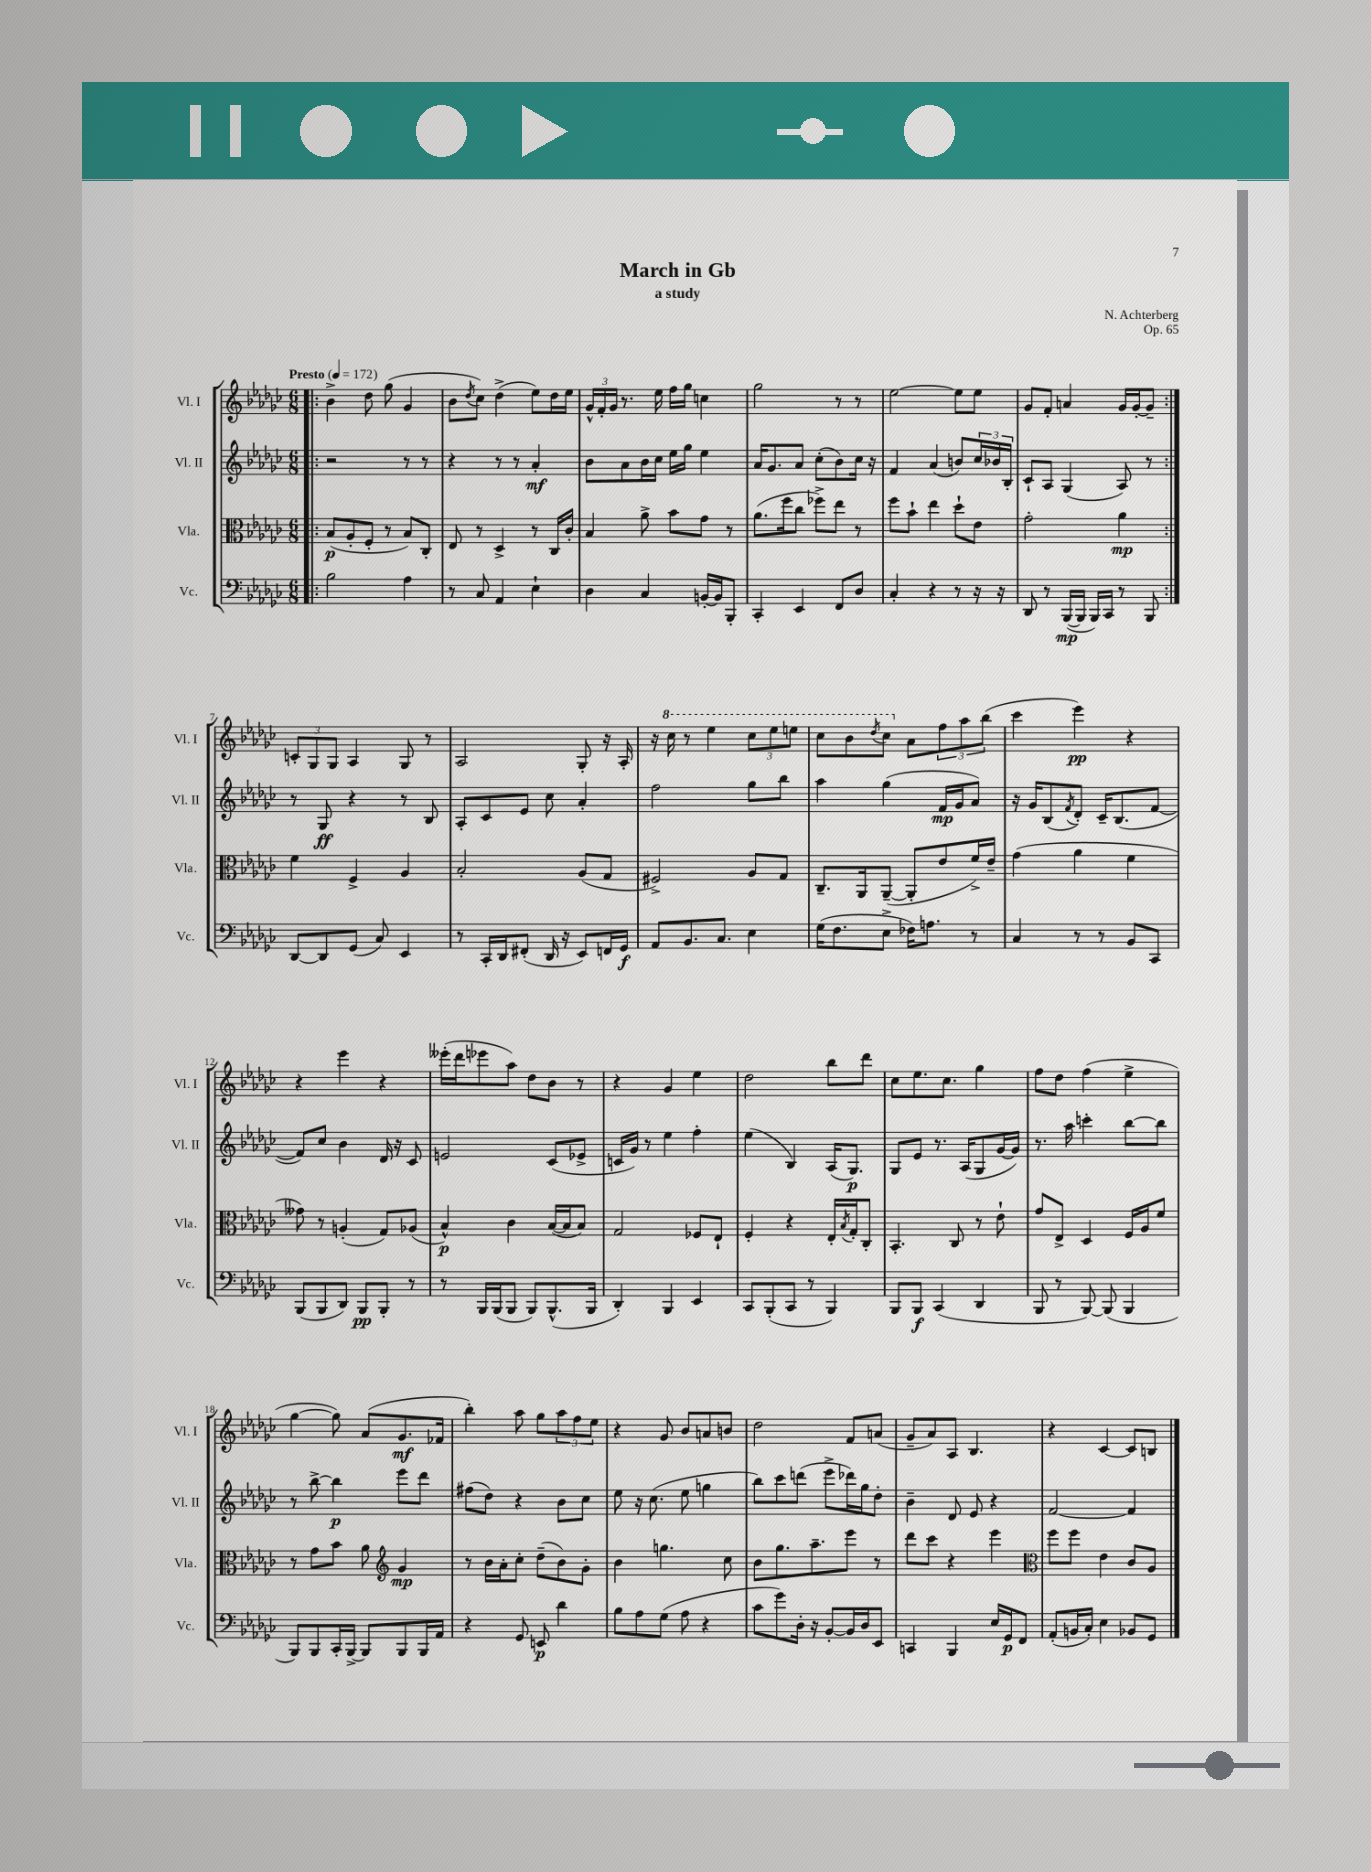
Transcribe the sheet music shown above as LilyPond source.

\header { title = "March in Gb" composer = "N. Achterberg" subtitle = "a study" opus = "Op. 65" }
<<
\new StaffGroup <<
\new Staff = "s0" \with { instrumentName = "Vl. I" shortInstrumentName = "Vl. I" } {
    \clef treble \key ges \major \numericTimeSignature \time 6/8 \tempo "Presto" 4 = 172
    \repeat volta 2 { \bar ".|:" bes'4-> des''8 ges''8( ges'4 |
    bes'8 \acciaccatura { des''8 } ces''8) des''4->( ees''8) des''16 ees''16 |
    \tuplet 3/2 { ges'16-^ f'16-. ges'16 } r8. ees''16 f''16 ges''16 c''4 |
    ges''2 r8 r8 |
    ees''2~ ees''8 ees''8 |
    ges'8 f'8-. a'4 ges'16 ges'16~-. ges'8-- | }
    \tuplet 3/2 { c'8-. ges8 ges8 } aes4 ges8 r8 |
    aes2 ges8-. r16 aes16-. |
    r16 \ottava #1 ces'''16 r8 ees'''4 \tuplet 3/2 { ces'''8 ees'''8 e'''8 } |
    ces'''8 bes''8 \acciaccatura { des'''8 } ces'''8 \ottava #0 aes'8 \tuplet 3/2 { f''8 aes''8 bes''8( } |
    ces'''4 ees'''4\pp) r4 |
    r4 ees'''4 r4 |
    eeses'''16-.( des'''16 ees'''8 aes''8) des''8 bes'8 r8 |
    r4 ges'4 ees''4 |
    des''2 bes''8 des'''8 |
    ces''8 ees''8. ces''8. ges''4 |
    f''8 des''8 f''4( ees''4-> |
    ges''4~ ges''8) aes'8( ges'8.\mf fes'16 |
    bes''4-.) aes''8 ges''8 \tuplet 3/2 { aes''8 f''8 ees''8 } |
    r4 ges'8 bes'8 a'8 b'8 |
    des''2 f'8 a'8( |
    ges'8-- aes'8) aes8 bes4. |
    r4 ces'4~ ces'8 b8 \bar "|." |
}
\new Staff = "s1" \with { instrumentName = "Vl. II" shortInstrumentName = "Vl. II" } {
    \clef treble \key ges \major \numericTimeSignature \time 6/8
    \repeat volta 2 { \bar ".|:" r2 r8 r8 |
    r4 r8 r8 aes'4-.\mf |
    bes'8 aes'8 bes'16 ces''16 ees''16 ges''16 ees''4 |
    aes'16 ges'8. aes'8 ces''8-.( bes'8) ces''16 r16 |
    f'4 aes'4( b'8) \tuplet 3/2 { ces''16 bes'16 bes16-. } |
    ces'8-! aes8 ges4( aes8) r8 | }
    r8 ges8\ff r4 r8 bes8 |
    aes8-. ces'8 ees'8 ces''8 aes'4-. |
    f''2 ges''8 bes''8 |
    aes''4 ges''4( f'16\mp ges'16 aes'8) |
    r16 ges'16 bes8( \acciaccatura { f'8 } des'8-.) ces'16-- bes8.( f'8~ |
    f'8) ces''8 bes'4 des'16 r16 ces'8 |
    e'2 ces'8( ees'8-> |
    c'16 ges'16) r8 ees''4 f''4-. |
    ees''4( bes4) aes16( ges8.\p) |
    ges8 ees'8 r8. aes16( ges8 ges'16~ ges'16) |
    r8. aes''16 c'''4-. bes''8~ bes''8 |
    r8 bes''8~-> bes''4\p ees'''8 des'''8 |
    fis''8( des''8) r4 bes'8 ces''8 |
    ees''8 r16 ces''8.( ees''8 g''4 |
    bes''8) ces'''8 d'''8( ees'''8-> des'''16) ges''16 des''8-. |
    bes'4-- des'8 ees'8 r4 |
    f'2~ f'4 \bar "|." |
}
\new Staff = "s2" \with { instrumentName = "Vla." shortInstrumentName = "Vla." } {
    \clef alto \key ges \major \numericTimeSignature \time 6/8
    \repeat volta 2 { \bar ".|:" bes8\p( aes8-. f8-. r8 bes8) ces8-. |
    ees8 r8 des4-> r8 ces16 ces'16-. |
    bes4 aes'8-> bes'8 ges'8 r8 |
    aes'8.( f''16 ces''8 fes''8->) ees''8 r8 |
    f''8 bes'8-! ees''4 des''8-! ees'8 |
    ges'2-. aes'4\mp | }
    f'4 f4-> aes4 |
    bes2-. aes8( ges8 |
    fis2->) aes8 ges8 |
    ces8.-- aes,16 aes,8~--( aes,8-. ees'8 f'16->) ees'16-- |
    ges'4( aes'4 f'4 |
    geses'8) r8 a4-.( ges8) aes8( |
    bes4-^\p) ces'4 bes16~( bes16 bes8) |
    ges2 fes8 ees8-! |
    f4-. r4 ees16-. \acciaccatura { bes8 } ges16-. ces8-. |
    bes,4.-. ces8 r8 ees'8-! |
    ges'8 ees8-> des4 f16 aes16 f'8 |
    r8 ges'8 bes'8 aes'8 \clef treble ges'4\mp |
    r8 bes'16 aes'16-. ces''8-. des''8--( bes'8) ges'8-. |
    bes'4 g''4. ces''8 |
    bes'8 ges''8. aes''8.-- ees'''8 r8 |
    des'''8 ces'''8 r4 ees'''4 |
    \clef alto f''8 f''8 ees'4 ces'8 aes8 \bar "|." |
}
\new Staff = "s3" \with { instrumentName = "Vc." shortInstrumentName = "Vc." } {
    \clef bass \key ges \major \numericTimeSignature \time 6/8
    \repeat volta 2 { \bar ".|:" bes2 aes4 |
    r8 ces8 aes,4 ees4-! |
    des4 ces4 b,16~-. b,16 bes,,8-. |
    ces,4-. ees,4 f,8 des8 |
    ces4-. r4 r8 r16 r16 |
    des,8 r8 bes,,16~\mp( bes,,16 bes,,16) ces,16 r8 bes,,8 | }
    des,8~ des,8 ges,8( ces8) ees,4 |
    r8 ces,16-. des,16 fis,8-.( des,16 r16 ees,8) f,16 ges,16\f |
    aes,8 bes,8. ces8. ees4 |
    ges16( f8. ees8-> fes16) a8. r8 |
    ces4 r8 r8 bes,8 ces,8 |
    bes,,8( bes,,8 des,8) bes,,8\pp bes,,8-. r8 |
    r8 bes,,16 bes,,16( bes,,8 bes,,8) bes,,8.-^( bes,,16 |
    des,4-.) bes,,4 ees,4 |
    ces,8 bes,,8-.( ces,8 r8 bes,,4) |
    bes,,8 bes,,8\f ces,4( des,4 |
    bes,,8 r8 bes,,8~) bes,,8( bes,,4 |
    bes,,8) bes,,8 ces,16-. bes,,16~-> bes,,8 bes,,8 bes,,16 aes,16 |
    r4 ges,8 e,8\p des'4 |
    bes8 aes8 ges8( aes8 r4 |
    ces'8 ges'8) des16-. r16 bes,8~-. bes,16 des16 ees,8 |
    c,4 bes,,4 ees16 ges,16\p f,8 |
    aes,8-.( b,16 ces16-.) ees4 bes,8 ges,8 \bar "|." |
}
>>
>>
